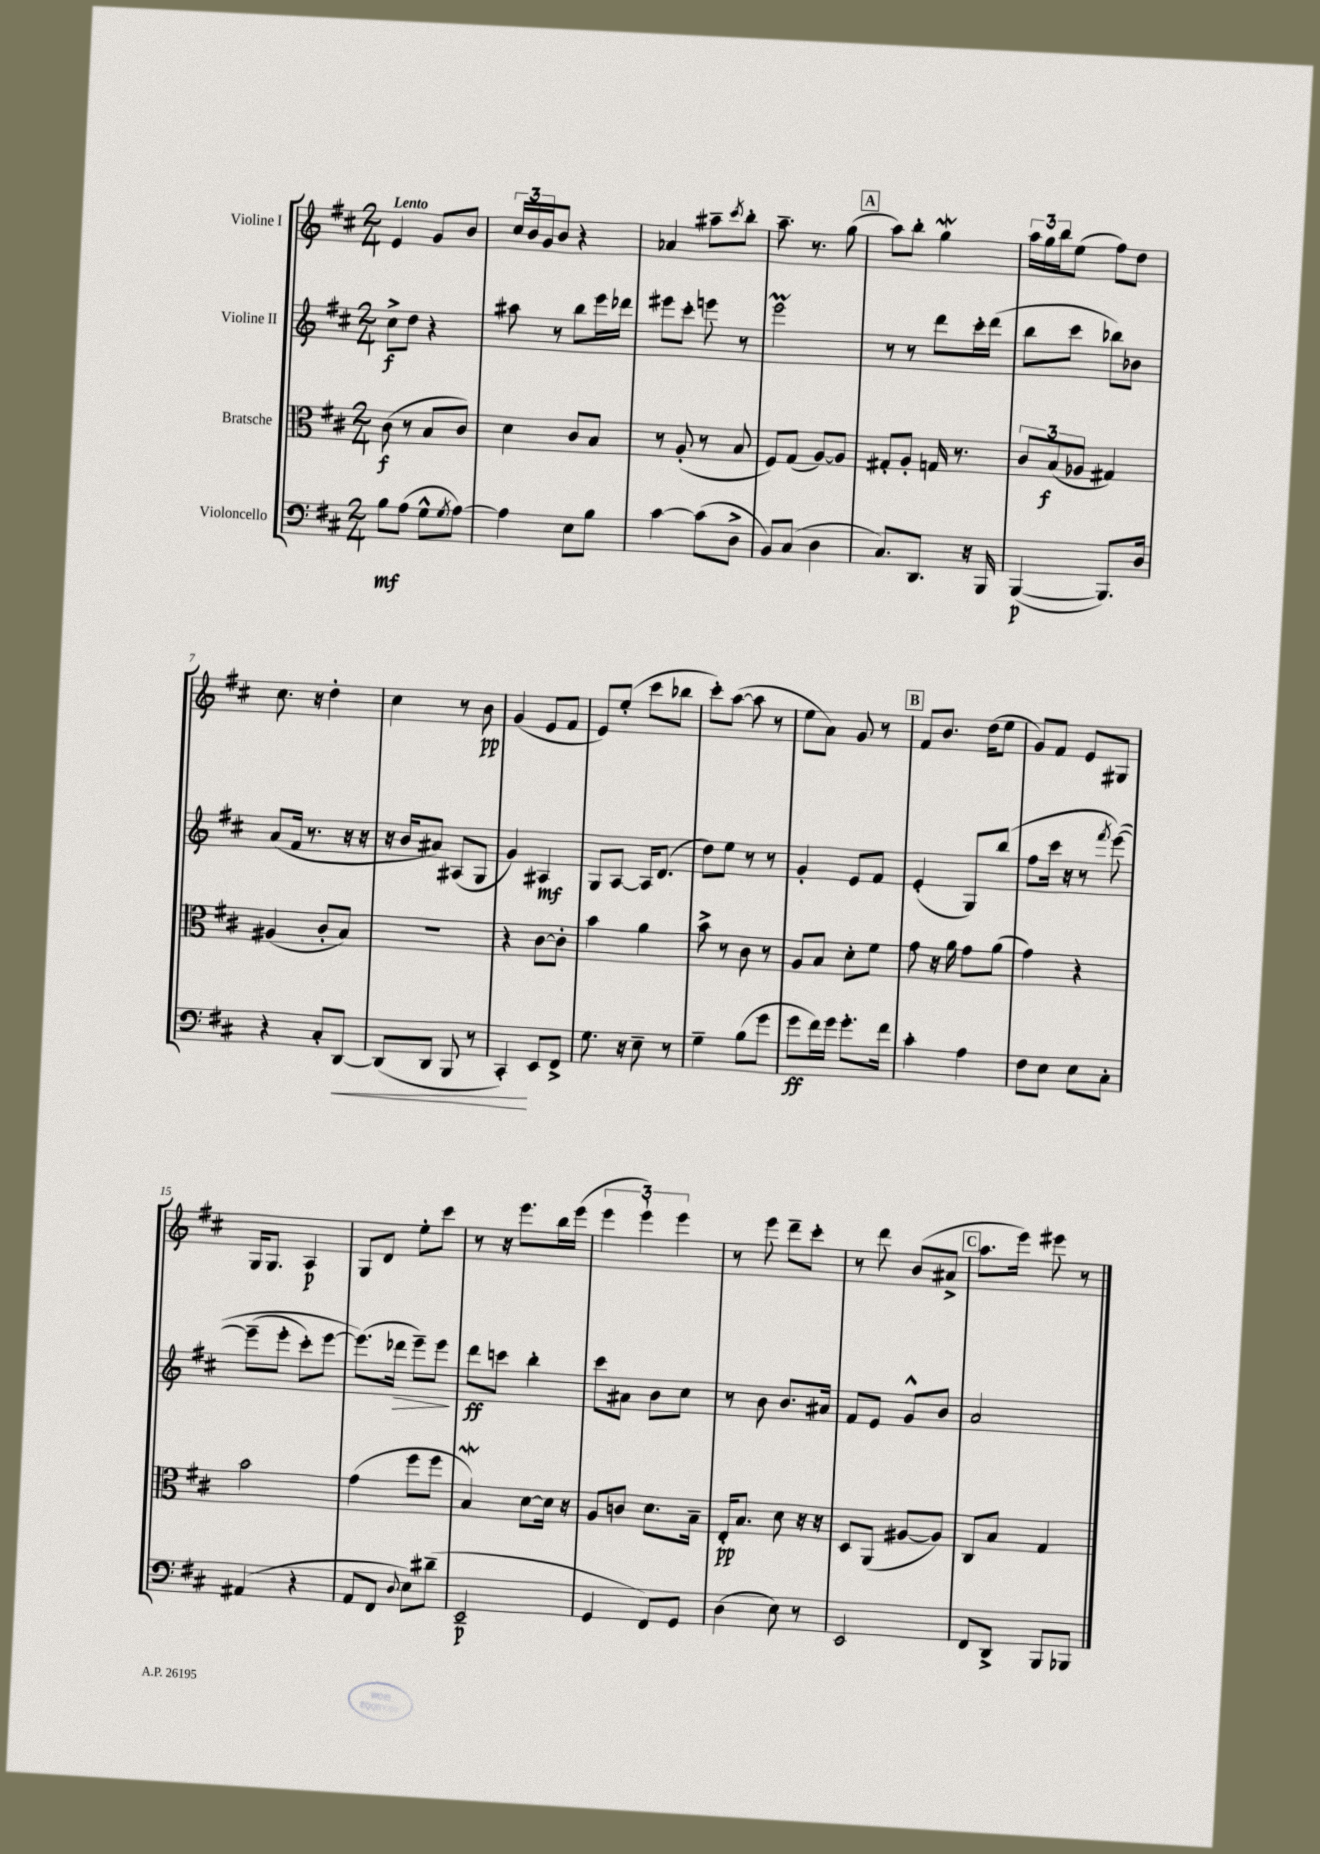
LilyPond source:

<<
\new StaffGroup <<
\new Staff = "s0" \with { instrumentName = "Violine I" } {
    \clef treble \key d \major \numericTimeSignature \time 2/4 \tempo "Lento"
    e'4 g'8 b'8 |
    \tuplet 3/2 { cis''16 b'16 g'16 } b'8 r4 |
    aes'4 ais''8-- \acciaccatura { cis'''8 } b''8-. |
    a''8.-- r8. g''8( |
    \mark \markup { \box "A" } a''8) b''8-. g''4\mordent |
    \tuplet 3/2 { a''16 g''16 b''16 } e''8( fis''8) d''8 |
    cis''8. r16 d''4-. |
    cis''4 r8 b'8\pp |
    g'4( e'8 fis'8 |
    e'8) e''8-.( cis'''8 bes''8 |
    cis'''8-.) a''8~( a''8 r8 |
    e''8 a'8) g'8 r8 |
    \mark \markup { \box "B" } fis'8 b'8. d''16( e''8 |
    g'8) fis'8 e'8 gis8 |
    g16 g8. a4\p |
    g8 d'8 e''8-. cis'''8 |
    r8 r16 e'''8. b''16 e'''16( |
    \tuplet 3/2 { e'''4 e'''4-!) e'''4 } |
    r8 e'''8 d'''8-- cis'''8-. |
    r8 d'''8 b'8( ais'8-> |
    \mark \markup { \box "C" } a''8. e'''16) eis'''8 r8 \bar "|." |
}
\new Staff = "s1" \with { instrumentName = "Violine II" } {
    \clef treble \key d \major \numericTimeSignature \time 2/4
    cis''8->\f d''8 r4 |
    ais''8 r8 b''8 e'''16 des'''16 |
    eis'''8 cis'''8-. e'''8 r8 |
    e'''2\prall |
    \mark \markup { \box "A" } r8 r8 d'''8 cis'''16-. d'''16( |
    b''8 cis'''8 bes''8) bes'8 |
    a'8( fis'16 r8. r16 r16 |
    r16 b'16 ais'8) ais8( g8 |
    g'4) ais4\mf |
    g8 a8~ a16 d'8.( |
    d''8) e''8 r8 r8 |
    g'4-. e'8 fis'8 |
    \mark \markup { \box "B" } e'4-.( g8) b''8( |
    fis''8 cis'''16 r16 r8 \acciaccatura { fis'''8 } e'''8~)\( |
    e'''8--( e'''8-. cis'''8-.) e'''8~ |
    e'''8.(\) des'''16\> e'''8--) e'''8\! |
    d'''8\ff c'''8 b''4-. |
    cis'''8 ais'8 b'8 cis''8 |
    r8 b'8 b'8. ais'16 |
    fis'8 e'8 g'8-^ b'8 |
    \mark \markup { \box "C" } a'2 \bar "|." |
}
\new Staff = "s2" \with { instrumentName = "Bratsche" } {
    \clef alto \key d \major \numericTimeSignature \time 2/4
    cis'8\f( r8 b8 cis'8) |
    d'4 cis'8 b8 |
    r8 a8-.( r8 b8 |
    fis8) g8( a8~) a8 |
    \mark \markup { \box "A" } gis8-. a8-. g16 r8. |
    \tuplet 3/2 { cis'8 b8\f( aes8 } gis4) |
    ais4( cis'8-. b8) |
    r2 |
    r4 cis'8~ cis'8-. |
    b'4 a'4 |
    b'8-> r8 cis'8 r8 |
    a8 b8 d'8-. fis'8 |
    \mark \markup { \box "B" } g'8 r16 a'16 g'8 a'8( |
    g'4) r4 |
    b'2 |
    g'4( fis''8 fis''8 |
    b4\mordent) d'8~ d'16 r16 |
    a8 c'8 d'8. b16-- |
    e16-.\pp b8. d'8 r16 r16 |
    d8 a,8( ais8~ ais8) |
    \mark \markup { \box "C" } cis8 b8 g4 \bar "|." |
}
\new Staff = "s3" \with { instrumentName = "Violoncello" } {
    \clef bass \key d \major \numericTimeSignature \time 2/4
    b8\mf a8( g8-^ \acciaccatura { g8 } a8~) |
    a4 e8 b8 |
    cis'4~ cis'8( d8-> |
    b,8) cis8( d4 |
    \mark \markup { \box "A" } cis8.) d,8. r16 b,,16 |
    b,,4~\p( b,,8.) d16 |
    r4 cis8-. d,8~\< |
    d,8( d,8 b,,8 r8 |
    cis,4-.\!) e,8 fis,8-> |
    g8. r16 e8-- r8 |
    g4-- b8( g'8 |
    g'8\ff fis'16) g'16 g'8.-. fis'16 |
    \mark \markup { \box "B" } cis'4-. a4 |
    fis8 e8 e8 cis8-. |
    ais,4( r4 |
    a,8 fis,8 \appoggiatura { d8 } e8) dis'8--( |
    e,2--\p |
    g,4 fis,8) g,8 |
    d4( e8) r8 |
    e,2 |
    \mark \markup { \box "C" } fis,8 d,8-> b,,8 bes,,8 \bar "|." |
}
>>
>>
